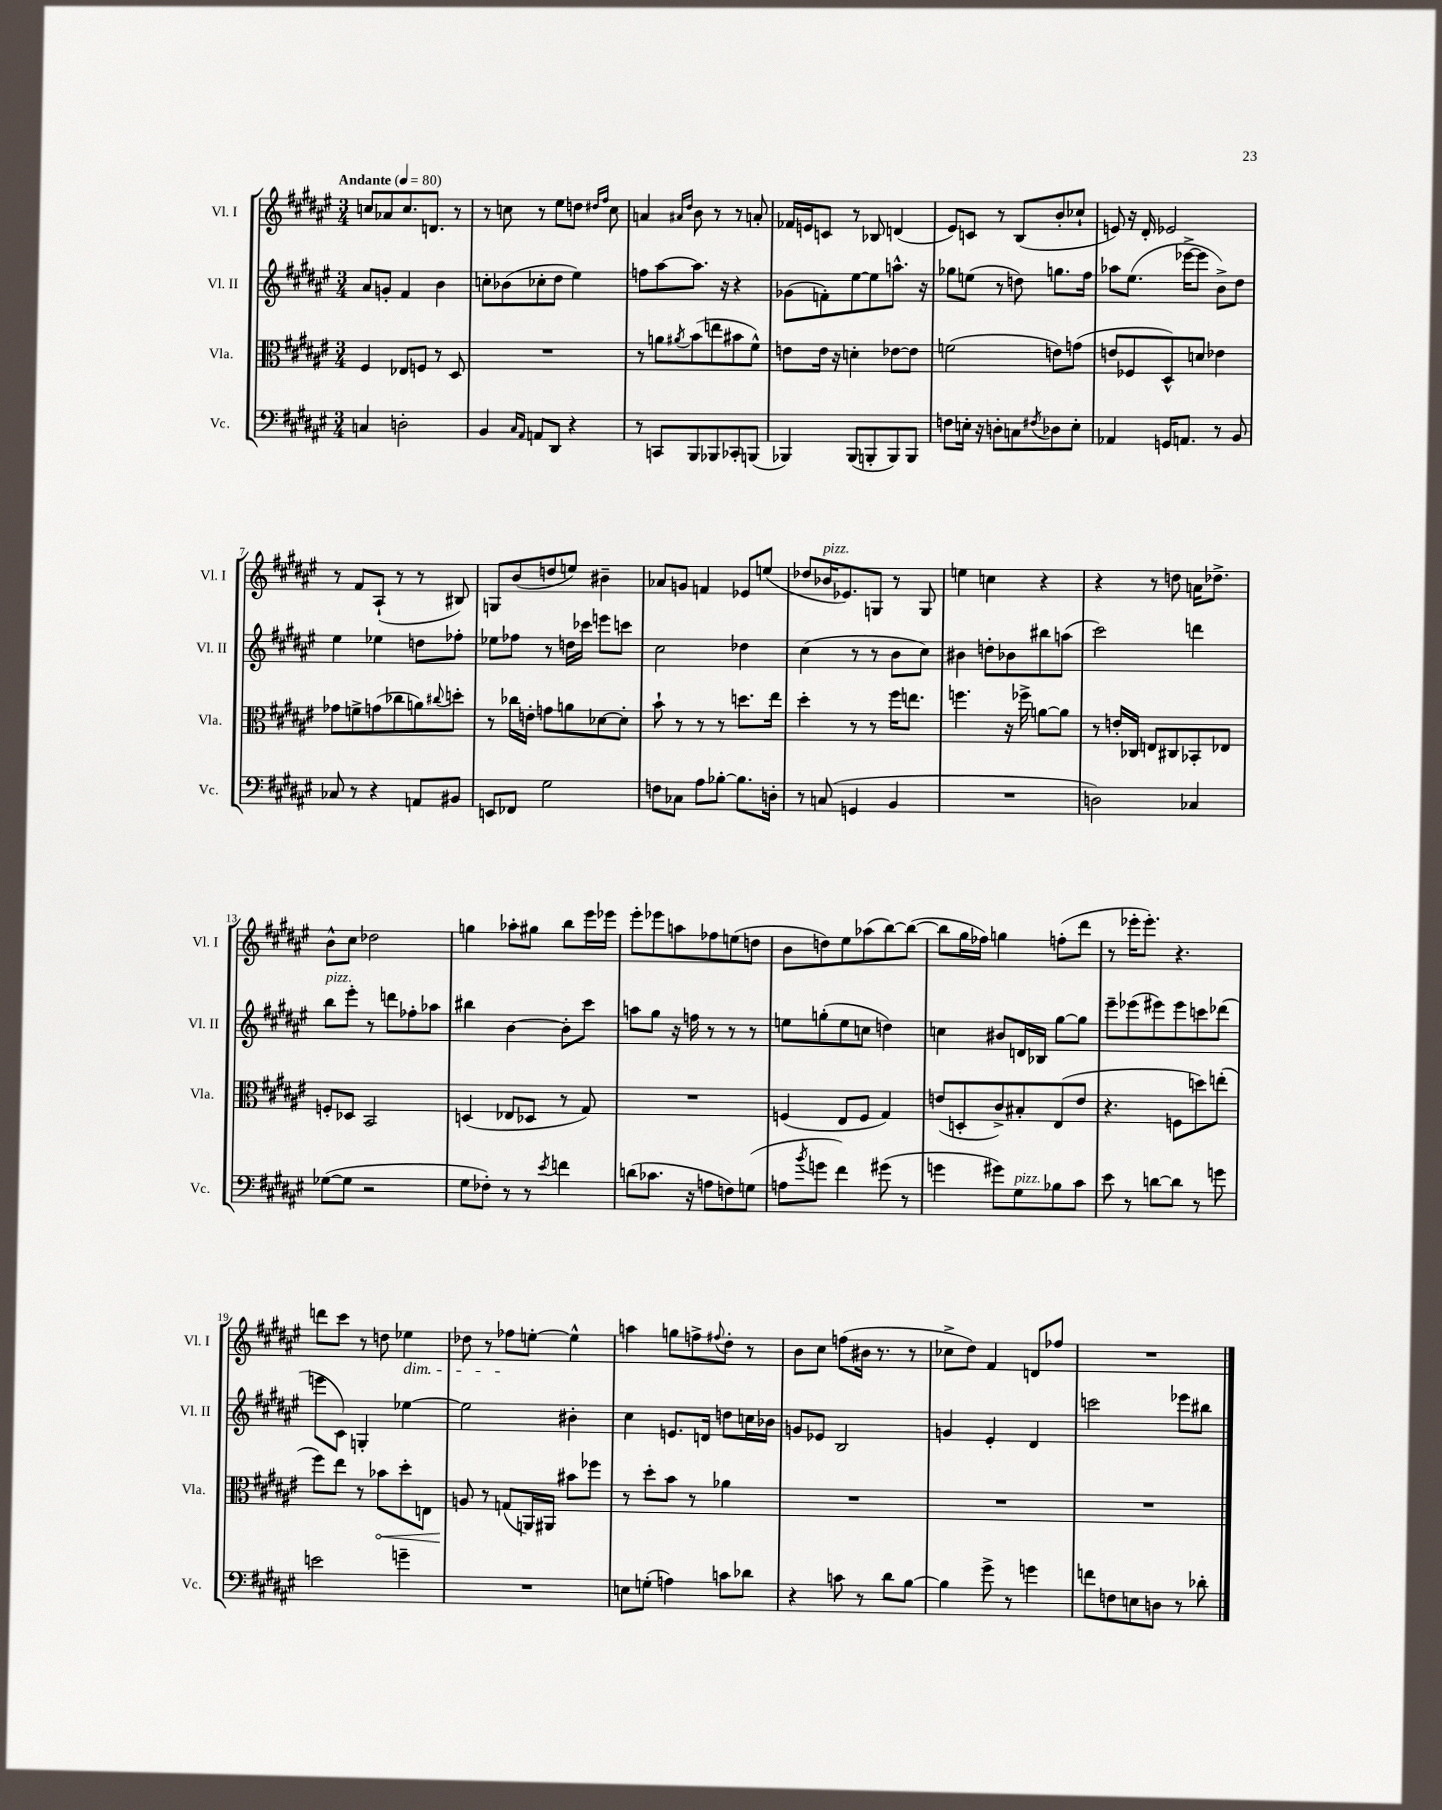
<<
\new StaffGroup <<
\new Staff = "s0" \with { instrumentName = "Vl. I" shortInstrumentName = "Vl. I" } {
    \clef treble \key fis \major \numericTimeSignature \time 3/4 \tempo "Andante" 4 = 80
    c''8 aes'8 c''8. d'8. r8 |
    r8 c''8 r8 eis''8 d''8 \grace { dis''16 fis''16 } c''8 |
    a'4 \grace { ais'16 dis''16 } b'8 r8 r8 a'8-. |
    fes'16 e'16 c'8 r8 bes8 d'4( |
    eis'8) c'8 r8 b8( b'8-. ces''8-! |
    e'8) r16 dis'16-. ees'2 |
    r8 fis'8 ais8-!( r8 r8 bis8) |
    g8 b'8( d''8 e''8) bis'4-- |
    aes'8 g'8 f'4 ees'8 e''8( |
    des''8 bes'16^\markup { \italic "pizz." } ees'8.) g8 r8 g8 |
    e''4 c''4 r4 |
    r4 r8 d''8 a'16 des''8.-> |
    b'8-^ cis''8 des''2 |
    g''4 aes''8-. gis''8 b''8 eis'''16 ees'''16 |
    eis'''8-. ees'''8 a''8 fes''8 e''8( d''8 |
    b'8 d''8) eis''8 aes''8( b''8~) b''8~( |
    b''8 gis''16 fes''16) g''4 f''8-.( dis'''8 |
    r8 ees'''16-. ees'''8.-.) r4. |
    d'''8 cis'''8 r8 d''8 ees''4\dim |
    des''8 r8 fes''8\! e''8~-. e''4-^ |
    a''4 g''8 f''8-> \appoggiatura { fis''8 } dis''8-. r8 |
    b'8 cis''8 f''8( bis'16 r8. r8 |
    ces''8-> dis''8) fis'4 d'8 fes''8 |
    R2. \bar "|." |
}
\new Staff = "s1" \with { instrumentName = "Vl. II" shortInstrumentName = "Vl. II" } {
    \clef treble \key fis \major \numericTimeSignature \time 3/4
    ais'8 g'8-. fis'4 b'4 |
    c''8-. bes'8( ces''8-. dis''8 eis''4) |
    f''8 ais''8~ ais''8. r16 r4 |
    ges'8( f'8-.) eis''8~ eis''8 a''8.-^ r16 |
    ges''8 e''8( r8 d''8) g''8. fis''16 |
    aes''8 eis''8.( ees'''16~-> ees'''8 b'8->) dis''8 |
    eis''4 ees''4 d''8 fes''8-. |
    ees''8 fes''8 r8 d''16 ces'''16 e'''8 c'''8 |
    cis''2 des''4 |
    cis''4( r8 r8 b'8 cis''8) |
    bis'4 d''8-. bes'8 bis''8 a''8( |
    cis'''2) d'''4 |
    b''8^\markup { \italic "pizz." } eis'''8-. r8 d'''8 fes''8-. aes''8 |
    bis''4 b'4~ b'8-. cis'''8 |
    a''8 gis''8 r16 f''16 r8 r8 r8 |
    e''8 g''8-.( e''8 c''8 d''4) |
    c''4 bis'8 d'16 bes16 gis''8~ gis''8 |
    eis'''8-- ees'''8( eis'''8) eis'''8 c'''8 des'''8( |
    e'''8 cis'8) g4-. ees''4~ |
    ees''2 bis'4-. |
    cis''4 e'8. d'16 d''8 c''16 bes'16 |
    g'8 ees'8 b2 |
    g'4 eis'4-. dis'4 |
    c'''2 ees'''8 bis''8 \bar "|." |
}
\new Staff = "s2" \with { instrumentName = "Vla." shortInstrumentName = "Vla." } {
    \clef alto \key fis \major \numericTimeSignature \time 3/4
    fis4 ees8 f8 r8 dis8 |
    R2. |
    r8 a'8 \acciaccatura { ais'8 } b'8( e''8 bis'8 fis'8-^) |
    e'8 e'16 r16 d'4-. ees'8~ ees'8 |
    f'2( e'8) g'8( |
    e'8 fes8 dis8-^) d'8 ees'4 |
    ges'8 f'8-> g'8( ces''8 a'8) \appoggiatura { cis''8 } d''8-. |
    r8 ces''16 e'16-. g'8 a'8 des'8~ des'8-. |
    b'8-! r8 r8 r8 d''8. eis''16 |
    dis''4-. r8 r8 fis''16 e''8. |
    f''4. r16 fes''16-> a'8~ a'8 |
    r8 e'16-. ces16 e8 cis8 bes,8-. ees8 |
    f8-. des8 b,2 |
    d4( ees8 des8 r8 gis8) |
    R2. |
    f4( eis8 f8 gis4) |
    e'8( d8-. cis'8->) bis8-. eis8( e'8 |
    r4. f8 d''8) e''8-.( |
    fis''8) eis''8 r8 \once \override Hairpin.circled-tip = ##t bes'8\< dis''8-. e8 |
    a8\! r8 g8( a,16) ais,16 bis'8 fes''8 |
    r8 dis''8-. b'8 r8 aes'4 |
    R2. |
    R2. |
    R2. \bar "|." |
}
\new Staff = "s3" \with { instrumentName = "Vc." shortInstrumentName = "Vc." } {
    \clef bass \key fis \major \numericTimeSignature \time 3/4
    c4 d2-. |
    b,4 \grace { cis16 ais,16 } a,8 dis,8 r4 |
    r8 c,8 b,,8 bes,,8 ces,8-. b,,8( |
    bes,,4) bes,,8( b,,8-. b,,8) b,,8 |
    f8 e16-. r16 d8-. c8 \acciaccatura { fis8 } des8 e8-. |
    aes,4 g,16 a,8. r8 b,8 |
    ces8 r8 r4 a,8 bis,8 |
    e,8 fes,8 gis2 |
    f8 ces8 ais8 bes8~-. bes8. d16-. |
    r8 c8( g,4 b,4 |
    R2. |
    d2) ces4 |
    ges8~( ges8 r2 |
    gis8 fes8-.) r8 r8 \acciaccatura { eis'8 } f'4 |
    d'8( ces'8. r16 a8 f8) g8( |
    a8 \acciaccatura { b'8 } g'8 fis'4) gis'8( r8 |
    g'4 gis'8) gis8^\markup { \italic "pizz." } bes8 cis'8 |
    eis'8 r8 d'8~ d'8 r8 g'8 |
    e'2 g'4-- |
    R2. |
    e8 g8-.( a4) c'8 des'8 |
    r4 c'8 r8 dis'8 b8~ |
    b4 gis'8-> r8 g'4 |
    f'8 f8 e8 d8 r8 des'8-. \bar "|." |
}
>>
>>
